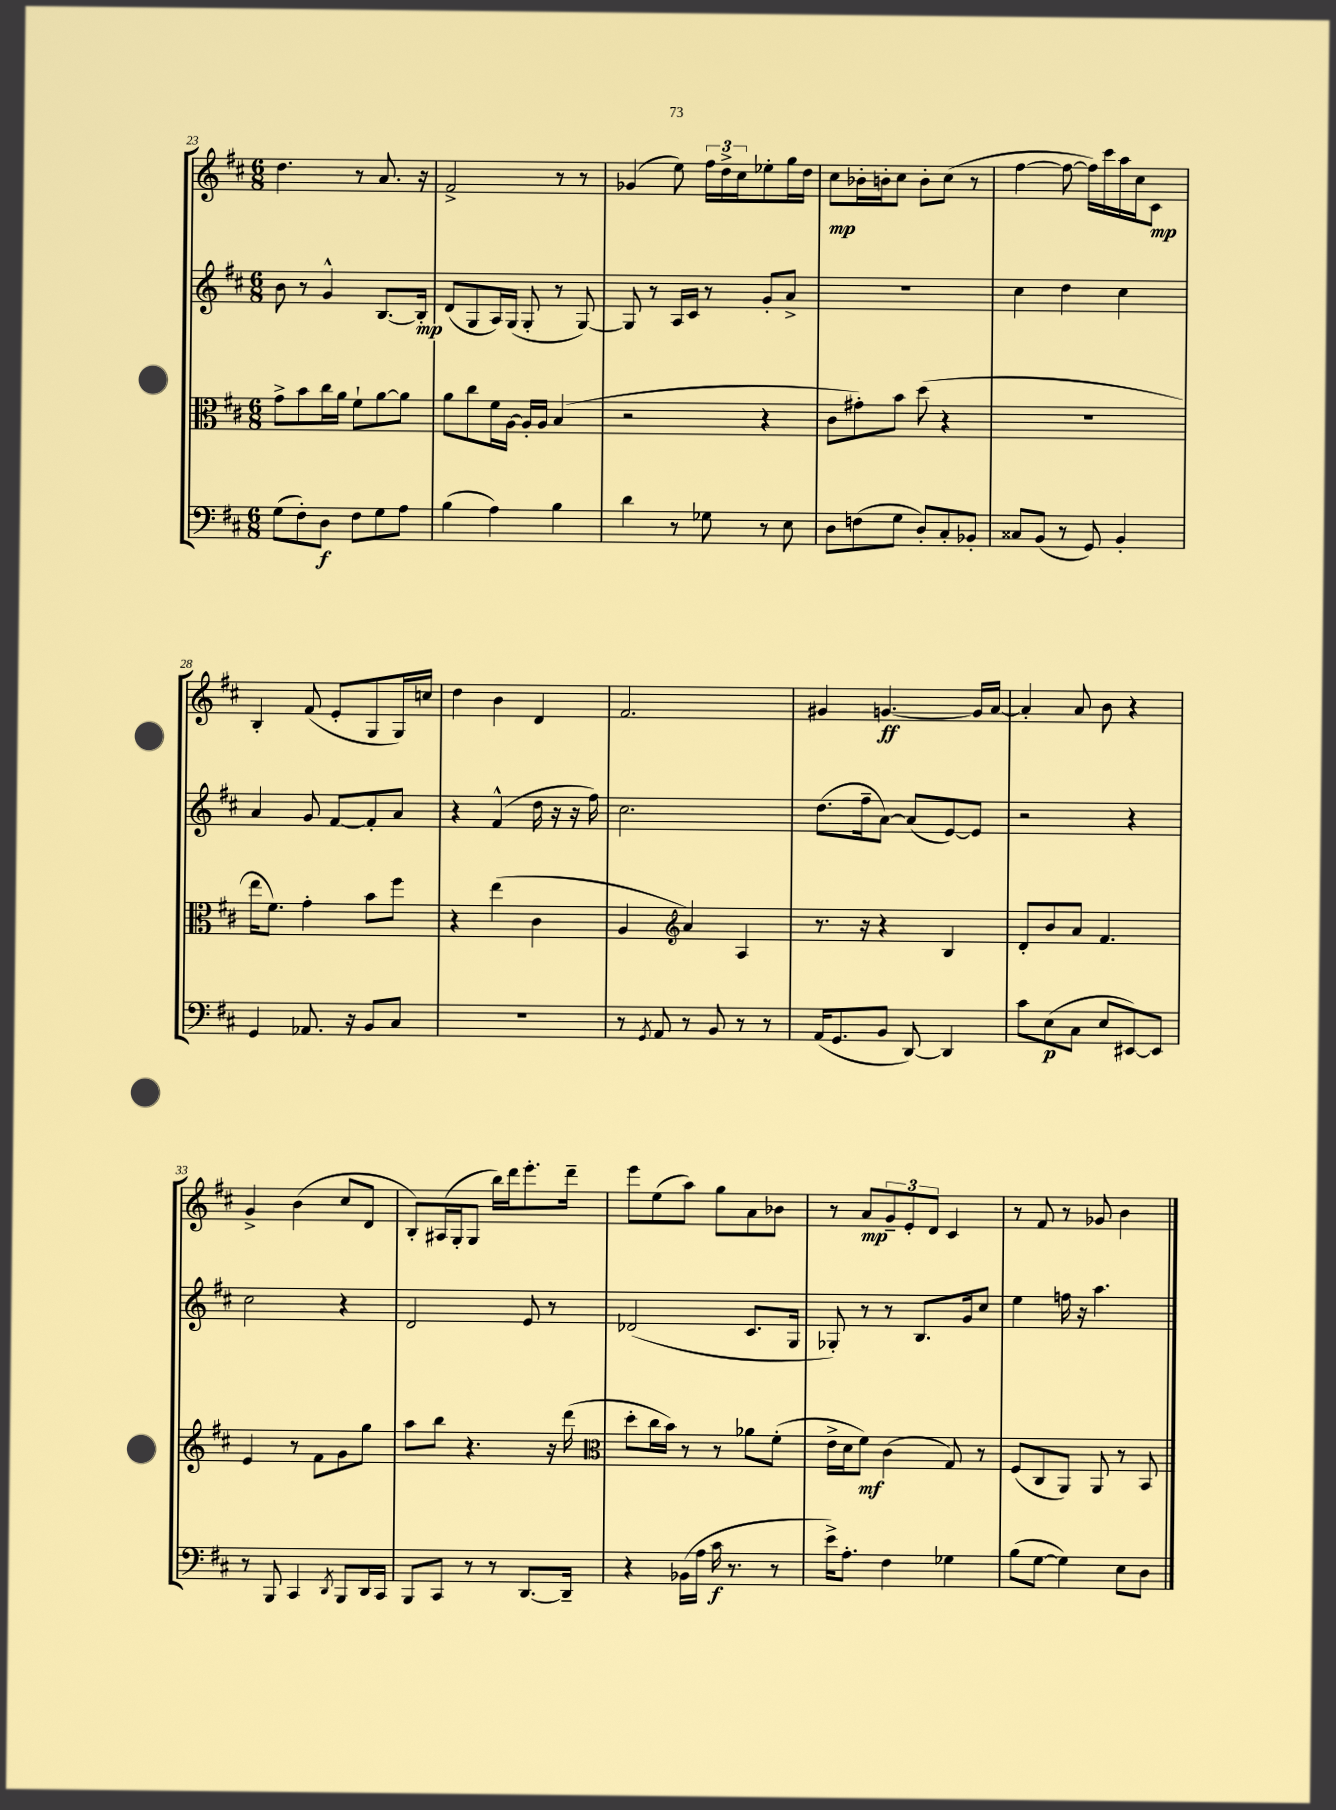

**kern	**kern	**kern	**kern
*staff4	*staff3	*staff2	*staff1
*clefF4	*clefC3	*clefG2	*clefG2
*k[f#c#]	*k[f#c#]	*k[f#c#]	*k[f#c#]
*M6/8	*M6/8	*M6/8	*M6/8
(8G	8g^	8b	4.dd
8F#')	8b	8r	.
8D	16cc#	4g^^	.
.	16a	.	.
8F#	8f#`	.	8r
8G	[8a	[8.B	8.a
8A	8a]	.	.
.	.	16B']	16r
=	=	=	=
(4B	8a	(8d	2f#^
.	8cc#	8G	.
4A)	16f#	16A)	.
.	[16A	(16G	.
.	16A']	8G'	.
.	16A	.	.
4B	(4B	8r	8r
.	.	[8G)	8r
=	=	=	=
4d	2r	8G]	(4g-
.	.	8r	.
8r	.	16A	8ee)
.	.	16c#	.
8G-	.	8r	24ff#
.	.	.	24dd^
.	.	.	24cc#
8r	4r	8g'	8ee-'
8E	.	8a^	16gg
.	.	.	16dd
=	=	=	=
8D	8c#	2.r	8cc#
(8F	8g#')	.	16b-'
.	.	.	16b'
8G	8b	.	8cc#
8D')	(8dd	.	8b'
8C#'	4r	.	(8cc#
8BB-'	.	.	8r
=	=	=	=
8C##	2.r	4cc#	[4ff#
(8BB	.	.	.
8r	.	4dd	8ff#_
8GG)	.	.	16ff#])
.	.	.	16ccc#
4BB'	.	4cc#	16aa
.	.	.	16cc#
.	.	.	8c#
=	=	=	=
4GG	16ee	4a	4B'
.	8.f#)	.	.
8.AA-	4g'	8g	(8f#
.	.	[8f#	8e'
16r	.	.	.
8BB	8b	8f#']	8G
8C#	8ff#	8a	16G)
.	.	.	16cc
=	=	=	=
2.r	4r	4r	4dd
.	(4ee	(4f#^^	4b
.	4c#	16dd	4d
.	.	16r	.
.	.	16r	.
.	.	16ff#)	.
=	=	=	=
8r	4A	2.cc#	2.f#
8qGG	.	.	.
8AA	.	.	.
*	*clefG2	*	*
8r	4a)	.	.
8BB	.	.	.
8r	4A	.	.
8r	.	.	.
=	=	=	=
(16AA	8.r	(8.dd	4g#
8.GG	.	.	.
.	16r	16ff#~	.
8BB	4r	[8a)	[4.g
[8DD)	.	(8a]	.
4DD]	4B	[8e)	.
.	.	8e]	16g]
.	.	.	[16a
=	=	=	=
8c#	8d'	2r	4a']
(8E	8b	.	.
8C#	8a	.	8a
8E	4.f#	.	8b
[8EE#)	.	4r	4r
8EE#]	.	.	.
=	=	=	=
8r	4e	2cc#	4g^
8BBB	.	.	.
4CC#	8r	.	(4b
.	8f#	.	.
8qDD	.	.	.
8BBB	8g	4r	8cc#
16DD	8gg	.	8d
16CC#	.	.	.
=	=	=	=
8BBB	8aa	2d	8B')
8CC#	8bb	.	(16A#
.	.	.	16G'
8r	4.r	.	8G
8r	.	.	16bb)
.	.	.	16ddd
[8.DD	.	8e	8.eee'
.	16r	8r	.
16DD~]	(16ddd	.	16ddd~
=	=	=	=
*	*clefC3	*	*
4r	8dd'	(2d-	8eee
.	16cc#	.	(8ee
.	16b)	.	.
(16BB-	8r	.	8aa)
16A	.	.	.
16c#	8r	.	8gg
8.r	.	.	.
.	8a-	8.c#	8a
8r	(8f#'	.	8b-
.	.	16G	.
=	=	=	=
16e^)	16e^	8G-')	8r
8.A'	16d	.	.
.	8f#)	8r	8a
4F#	(4c#	8r	12g~
.	.	.	12e'
.	.	8.B	.
.	.	.	12d
4G-	8G)	.	4c#
.	.	16g	.
.	8r	8cc#	.
=	=	=	=
(8B	(8F#	4ee	8r
[8G	8C#	.	8f#
4G])	8AA)	16ff	8r
.	.	16r	.
.	8AA	4.aa	8g-
8E	8r	.	4b
8D	8BB	.	.
==	==	==	==
*-	*-	*-	*-
